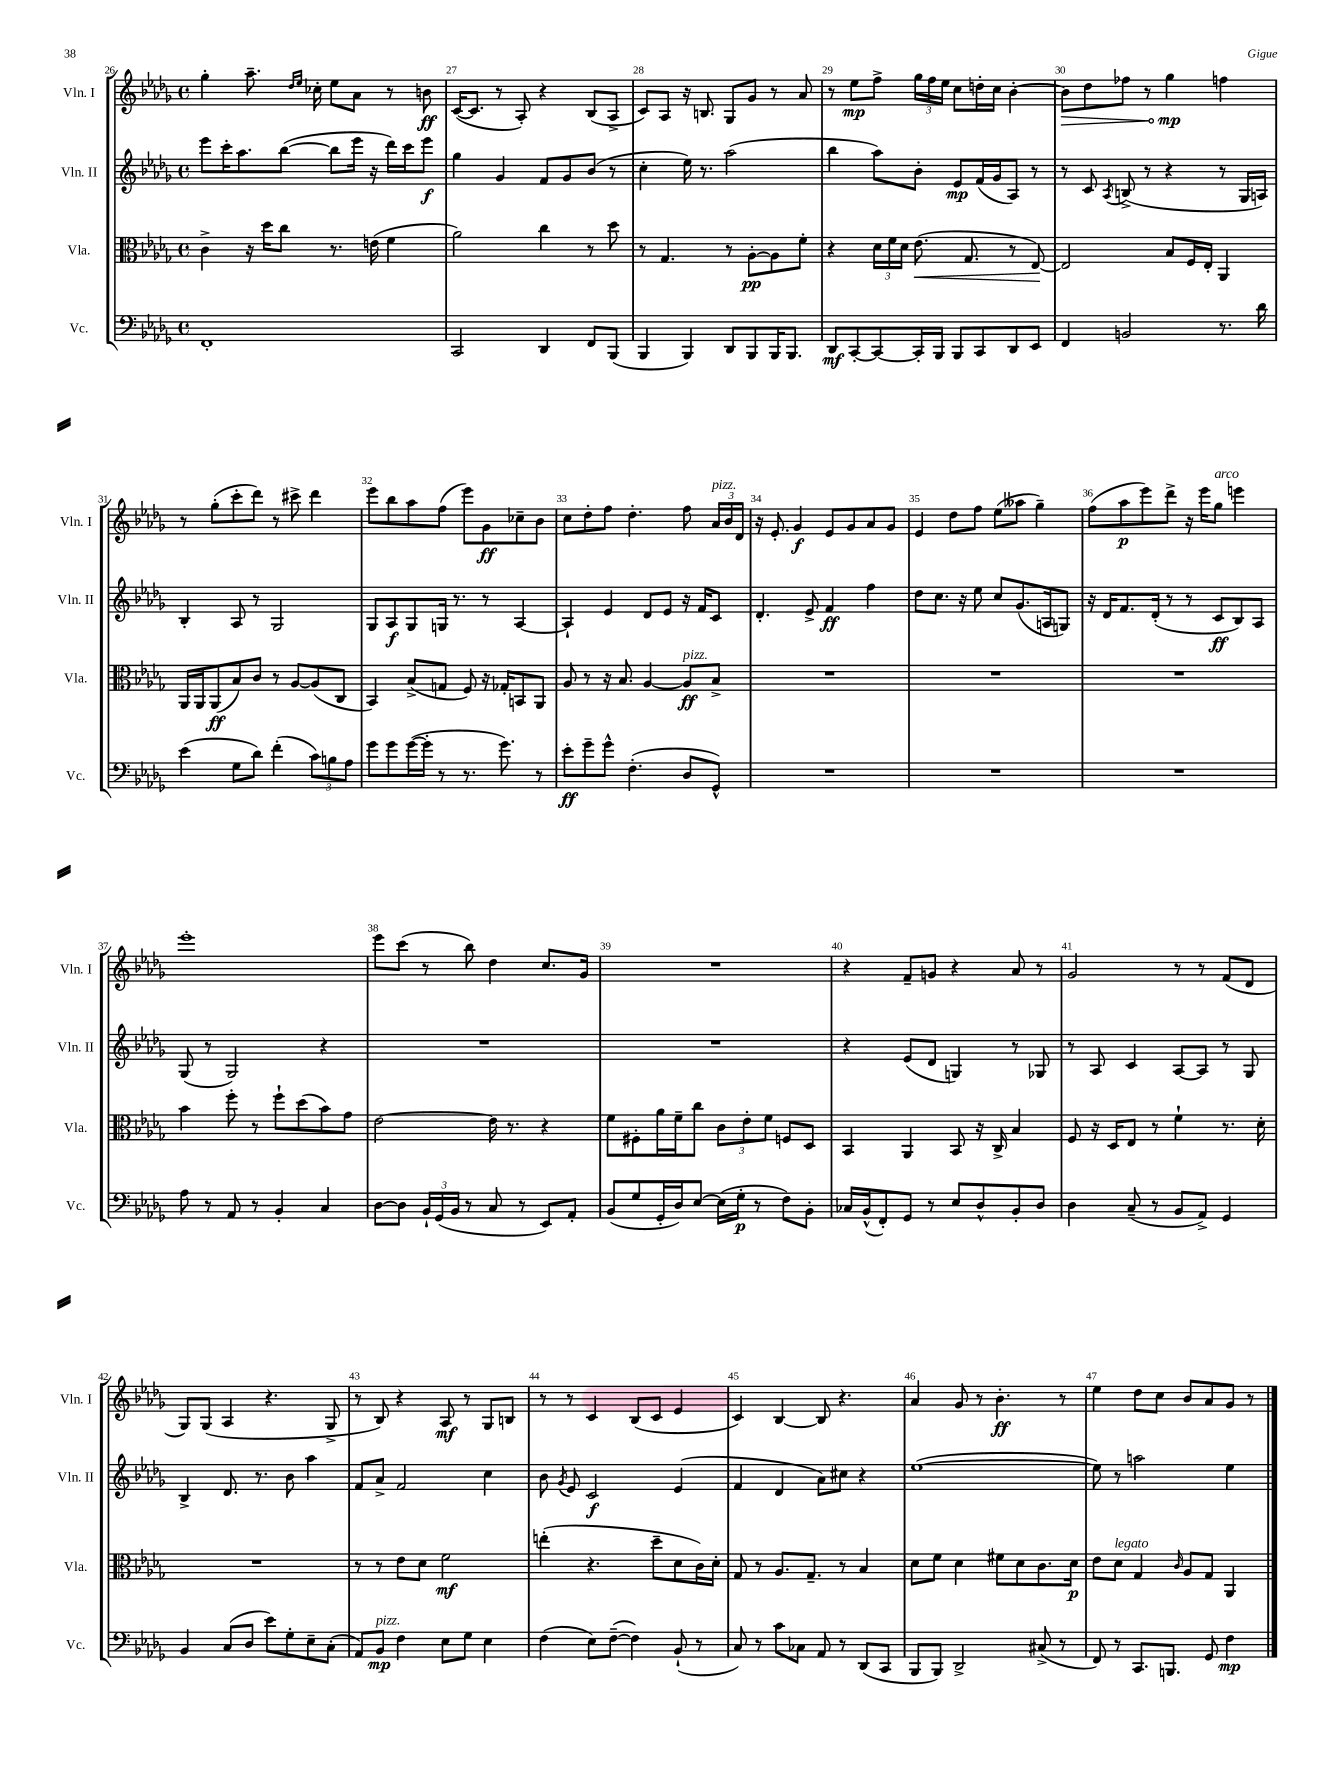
<<
\new StaffGroup <<
\new Staff = "s0" \with { instrumentName = "Vln. I" shortInstrumentName = "Vln. I" } {
    \clef treble \key des \major \defaultTimeSignature \time 4/4
    \autoBeamOff ges''4-. aes''8.-- \grace { des''16[ ees''16] } ces''16-. ees''8[ aes'8] r8 b'8\ff |
    c'16[~( c'8.] r8 aes8-.) r4 bes8[( aes8]-> |
    c'8[) aes8] r16 b8. ges8[ ges'8] r8 aes'8 |
    r8 ees''8[\mp f''8]-> \tuplet 3/2 { ges''16[ f''16 ees''16] } c''8[ d''16-. c''16] bes'4~-. |
    \once \override Hairpin.circled-tip = ##t bes'8[\> des''8 fes''8] r8 ges''4\mp\! f''4 |
    r8 ges''8[-.( c'''8-. des'''8]) r8 cis'''8-> des'''4 |
    ees'''8[ bes''8 aes''8 f''8]( ees'''8[) ges'8\ff ces''8-- bes'8] |
    c''8[ des''8-. f''8] des''4.-. f''8 \tuplet 3/2 { aes'16[^\markup { \italic "pizz." } bes'16 des'16] } |
    r16 ees'8.-. ges'4\f ees'8[ ges'8 aes'8 ges'8] |
    ees'4 des''8[ f''8] ees''8[( aeses''8] ges''4--) |
    f''8[( aes''8\p ees'''8) des'''8]-> r16 ees'''16[ ges''8]^\markup { \italic "arco" } e'''4 |
    ees'''1-. |
    ees'''8[ c'''8]( r8 bes''8) des''4 c''8.[ ges'16] |
    R1 |
    r4 f'8[-- g'8] r4 aes'8 r8 |
    ges'2 r8 r8 f'8[( des'8] |
    ges8[) ges8]( aes4 r4. ges8-> |
    r8 bes8) r4 aes8\mf r8 ges8[ b8] |
    r8 r8 c'4 bes8[( c'8] ees'4 |
    c'4) bes4~ bes8 r4. |
    aes'4 ges'8 r8 bes'4.-.\ff r8 |
    ees''4 des''8[ c''8] bes'8[ aes'8 ges'8] r8 \bar "|." |
}
\new Staff = "s1" \with { instrumentName = "Vln. II" shortInstrumentName = "Vln. II" } {
    \clef treble \key des \major \defaultTimeSignature \time 4/4
    \autoBeamOff ees'''8[ c'''16-. aes''8. bes''8]~( bes''8[ ees'''16] r16 des'''16[) c'''16 ees'''8]\f |
    ges''4 ges'4 f'8[ ges'8 bes'8]( r8 |
    c''4-. ees''16) r8. aes''2( |
    bes''4 aes''8[) bes'8]-. ees'8[\mp f'16( ges'16 aes8]) r8 |
    r8 c'8 \acciaccatura { aes8 } b8->( r8 r4 r8 ges16[ a16]) |
    bes4-. aes8 r8 ges2 |
    ges8[ aes8\f ges8 g16] r8. r8 aes4~ |
    aes4-! ees'4 des'8[ ees'8] r16 f'16[ c'8] |
    des'4.-. ees'8-> f'4\ff f''4 |
    des''8[ c''8.] r16 ees''8 c''8[ ges'8.( a16 g8]) |
    r16 des'16[ f'8. des'16]-.( r8 r8 c'8[\ff bes8) aes8] |
    ges8( r8 ges2) r4 |
    R1 |
    R1 |
    r4 ees'8[( des'8] g4) r8 ges8 |
    r8 aes8 c'4 aes8[~ aes8] r8 ges8 |
    bes4-> des'8. r8. bes'8 aes''4 |
    f'8[ aes'8]-> f'2 c''4 |
    bes'8 \acciaccatura { ges'8 } ees'8 c'2\f ees'4( |
    f'4 des'4 aes'8[) cis''8] r4 |
    ees''1~( |
    ees''8) r8 a''2 ees''4 \bar "|." |
}
\new Staff = "s2" \with { instrumentName = "Vla." shortInstrumentName = "Vla." } {
    \clef alto \key des \major \defaultTimeSignature \time 4/4
    \autoBeamOff c'4-> r16 des''16[ c''8] r8. e'16( f'4 |
    aes'2) c''4 r8 des''8 |
    r8 ges4. r8 aes8[~-.\pp aes8 f'8]-. |
    r4 \tuplet 3/2 { des'16[ f'16 des'16] } ees'8.\<( ges8. r8 ees8~\!) |
    ees2 bes8[ f16 ees16]-. aes,4 |
    aes,16[ aes,16 aes,8\ff( bes8) c'8] r8 aes8[~ aes8( c8] |
    bes,4) bes8[->( g8] f8) r16 ges16[-. b,8 aes,8] |
    aes8 r8 r16 bes8. aes4~ aes8[\ff^\markup { \italic "pizz." } bes8]-> |
    R1 |
    R1 |
    R1 |
    bes'4 f''8-. r8 f''8[-! des''8( bes'8) ges'8] |
    ees'2~ ees'16 r8. r4 |
    f'8[ fis8-. aes'16 f'16-- c''8] \tuplet 3/2 { c'8[ ees'8-. f'8] } f8[ des8] |
    bes,4 aes,4 bes,8 r16 c16-> bes4 |
    f8 r16 des16[ ees8] r8 f'4-! r8. des'16-. |
    R1 |
    r8 r8 ees'8[ des'8] f'2\mf |
    e''4-.( r4. des''8[-- des'8 c'16) des'16]-. |
    ges8 r8 aes8.[ ges8.]-- r8 bes4 |
    des'8[ f'8] des'4 fis'8[ des'8 c'8. des'16]\p |
    ees'8[ des'8]^\markup { \italic "legato" } ges4 \grace { c'16 } aes8[ ges8] aes,4 \bar "|." |
}
\new Staff = "s3" \with { instrumentName = "Vc." shortInstrumentName = "Vc." } {
    \clef bass \key des \major \defaultTimeSignature \time 4/4
    \autoBeamOff f,1-. |
    c,2 des,4 f,8[ bes,,8]( |
    bes,,4 bes,,4) des,8[ bes,,8 bes,,16 bes,,8.] |
    des,8[\mf c,8~-. c,8~ c,16-. bes,,16] bes,,8[ c,8 des,8 ees,8] |
    f,4 b,2 r8. des'16 |
    ees'4( ges8[ des'8]) f'4-.( \tuplet 3/2 { c'8[) b8 aes8] } |
    ges'8[ ges'8 ges'16~( ges'16]-. r8 r8. ges'8.) r8 |
    ees'8[-.\ff ges'8-- ges'8]-^ f4.-.( des8[ ges,8]-^) |
    R1 |
    R1 |
    R1 |
    aes8 r8 aes,8 r8 bes,4-. c4 |
    des8[~ des8] \tuplet 3/2 { bes,16[-! ges,16( bes,16] } r8 c8 r8 ees,8[) aes,8]-. |
    bes,8[( ges8 ges,16-. des16) ees8]~ ees16[( ges16]-.\p r8 f8[) bes,8]-. |
    ces16[ bes,16-^( f,8-.) ges,8] r8 ees8[ des8-^ bes,8-. des8] |
    des4 c8--( r8 bes,8[ aes,8]->) ges,4 |
    bes,4 c8[( des8] ees'8[) ges8-. ees8-- c8]-.( |
    aes,8[) bes,8]\mp^\markup { \italic "pizz." } f4 ees8[ ges8] ees4 |
    f4( ees8[) f8]~--( f4) bes,8-!( r8 |
    c8) r8 c'8[ ces8] aes,8 r8 des,8[( c,8] |
    bes,,8[ bes,,8]) des,2-> cis8->( r8 |
    f,8) r8 c,8.[ b,,8.] ges,8 f4\mp \bar "|." |
}
>>
>>
\layout { \context { \Score currentBarNumber = #26 \override BarNumber.break-visibility = ##(#f #t #t) barNumberVisibility = #all-bar-numbers-visible } }
